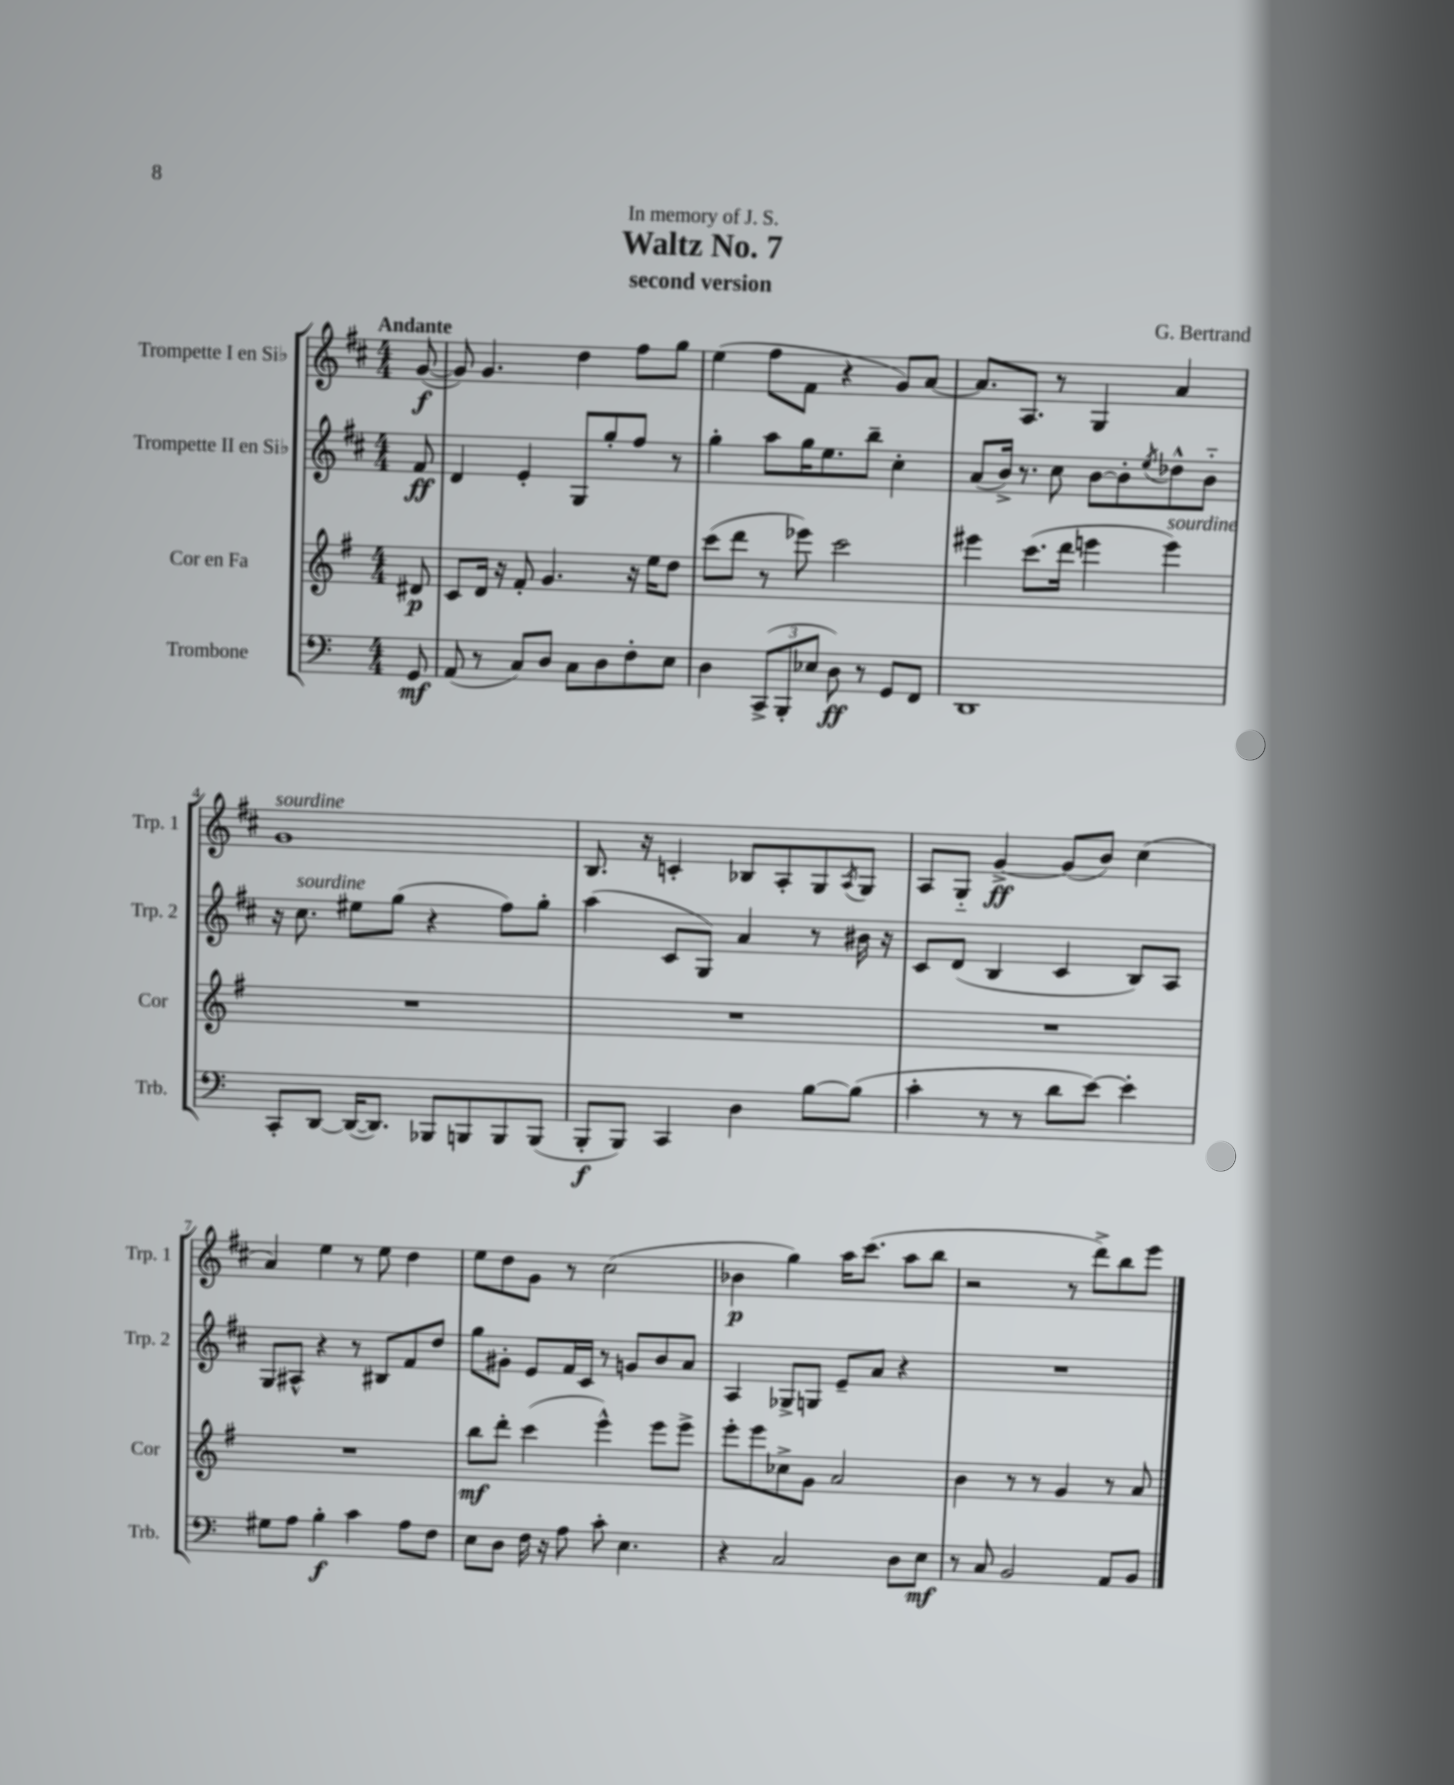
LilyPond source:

\header { title = "Waltz No. 7" composer = "G. Bertrand" subtitle = "second version" dedication = "In memory of J. S." }
<<
\new StaffGroup <<
\new Staff = "s0" \with { instrumentName = "Trompette I en Sib" shortInstrumentName = "Trp. 1" } {
    \clef treble \key d \major \numericTimeSignature \time 4/4 \partial 8 \tempo "Andante"
    g'8~\f( |
    g'8) g'4. d''4 fis''8 g''8 |
    e''4( fis''8 fis'8 r4 g'8) a'8~ |
    a'8. a8. r8 g4 a'4 |
    g'1^\markup { \italic "sourdine" } |
    b8. r16 c'4-. bes8 a8-. g8 \acciaccatura { a8 } g8 |
    a8 g8-_ g'4~->\ff g'8( b'8) cis''4( |
    a'4) e''4 r8 e''8 d''4 |
    e''8 d''8 g'8 r8 cis''2( |
    bes'4\p g''4) a''16 cis'''8.( a''8 b''8 |
    r2 r8 d'''8->) b''8 e'''8 \bar "|." |
}
\new Staff = "s1" \with { instrumentName = "Trompette II en Sib" shortInstrumentName = "Trp. 2" } {
    \clef treble \key d \major \numericTimeSignature \time 4/4 \partial 8
    fis'8\ff |
    d'4 e'4-. g8 g''8-. fis''8 r8 |
    g''4-. a''8 g''16 e''8. b''8-- cis''4-. |
    a'8( b'16->) r8. cis''8 b'8~ b'8-. \acciaccatura { e''8 } des''8-^ b'8-_ |
    r16 cis''8.^\markup { \italic "sourdine" } eis''8 g''8( r4 fis''8) g''8-. |
    a''4( cis'8 g8) a'4 r8 bis'16 r16 |
    cis'8 d'8( b4 cis'4 b8) a8 |
    g8 ais8-^ r4 r8 bis8 fis'8 d''8 |
    g''8 gis'8-. e'8 fis'16 cis'16 r8 g'8 b'8 a'8 |
    a4 ges8-> g8 e'8-- a'8 r4 |
    R1 \bar "|." |
}
\new Staff = "s2" \with { instrumentName = "Cor en Fa" shortInstrumentName = "Cor" } {
    \clef treble \key g \major \numericTimeSignature \time 4/4 \partial 8
    dis'8\p |
    c'8 d'16 r16 fis'8-. g'4. r16 e''16 d''8 |
    c'''8( d'''8 r8 ees'''8) c'''2 |
    eis'''4 c'''8.( d'''16 e'''4 e'''4^\markup { \italic "sourdine" }) |
    R1 |
    R1 |
    R1 |
    R1 |
    b''8\mf d'''8-. c'''4( e'''4-^) e'''8 e'''8-> |
    e'''8-. e'''8 ces''8-> g'8 a'2 |
    b'4 r8 r8 g'4 r8 a'8 \bar "|." |
}
\new Staff = "s3" \with { instrumentName = "Trombone" shortInstrumentName = "Trb." } {
    \clef bass \key c \major \numericTimeSignature \time 4/4 \partial 8
    g,8\mf |
    a,8( r8 c8) d8 c8 d8 f8-. e8 |
    d4 \tuplet 3/2 { c,8->( b,,8-. ees8 } d8\ff) r8 g,8 f,8 |
    d,1 |
    c,8-. d,8~ d,16~( d,8.) bes,,8 b,,8 b,,8 b,,8( |
    b,,8-.\f b,,8) c,4 d4 b8~ b8( |
    c'4-. r8 r8 d'8 e'8~) e'4-. |
    gis8 a8 b4-.\f c'4 a8 f8 |
    e8 d8 f16 r16 a8 c'8-. e4. |
    r4 c2 d8 e8\mf |
    r8 c8 b,2 a,8 b,8 \bar "|." |
}
>>
>>
